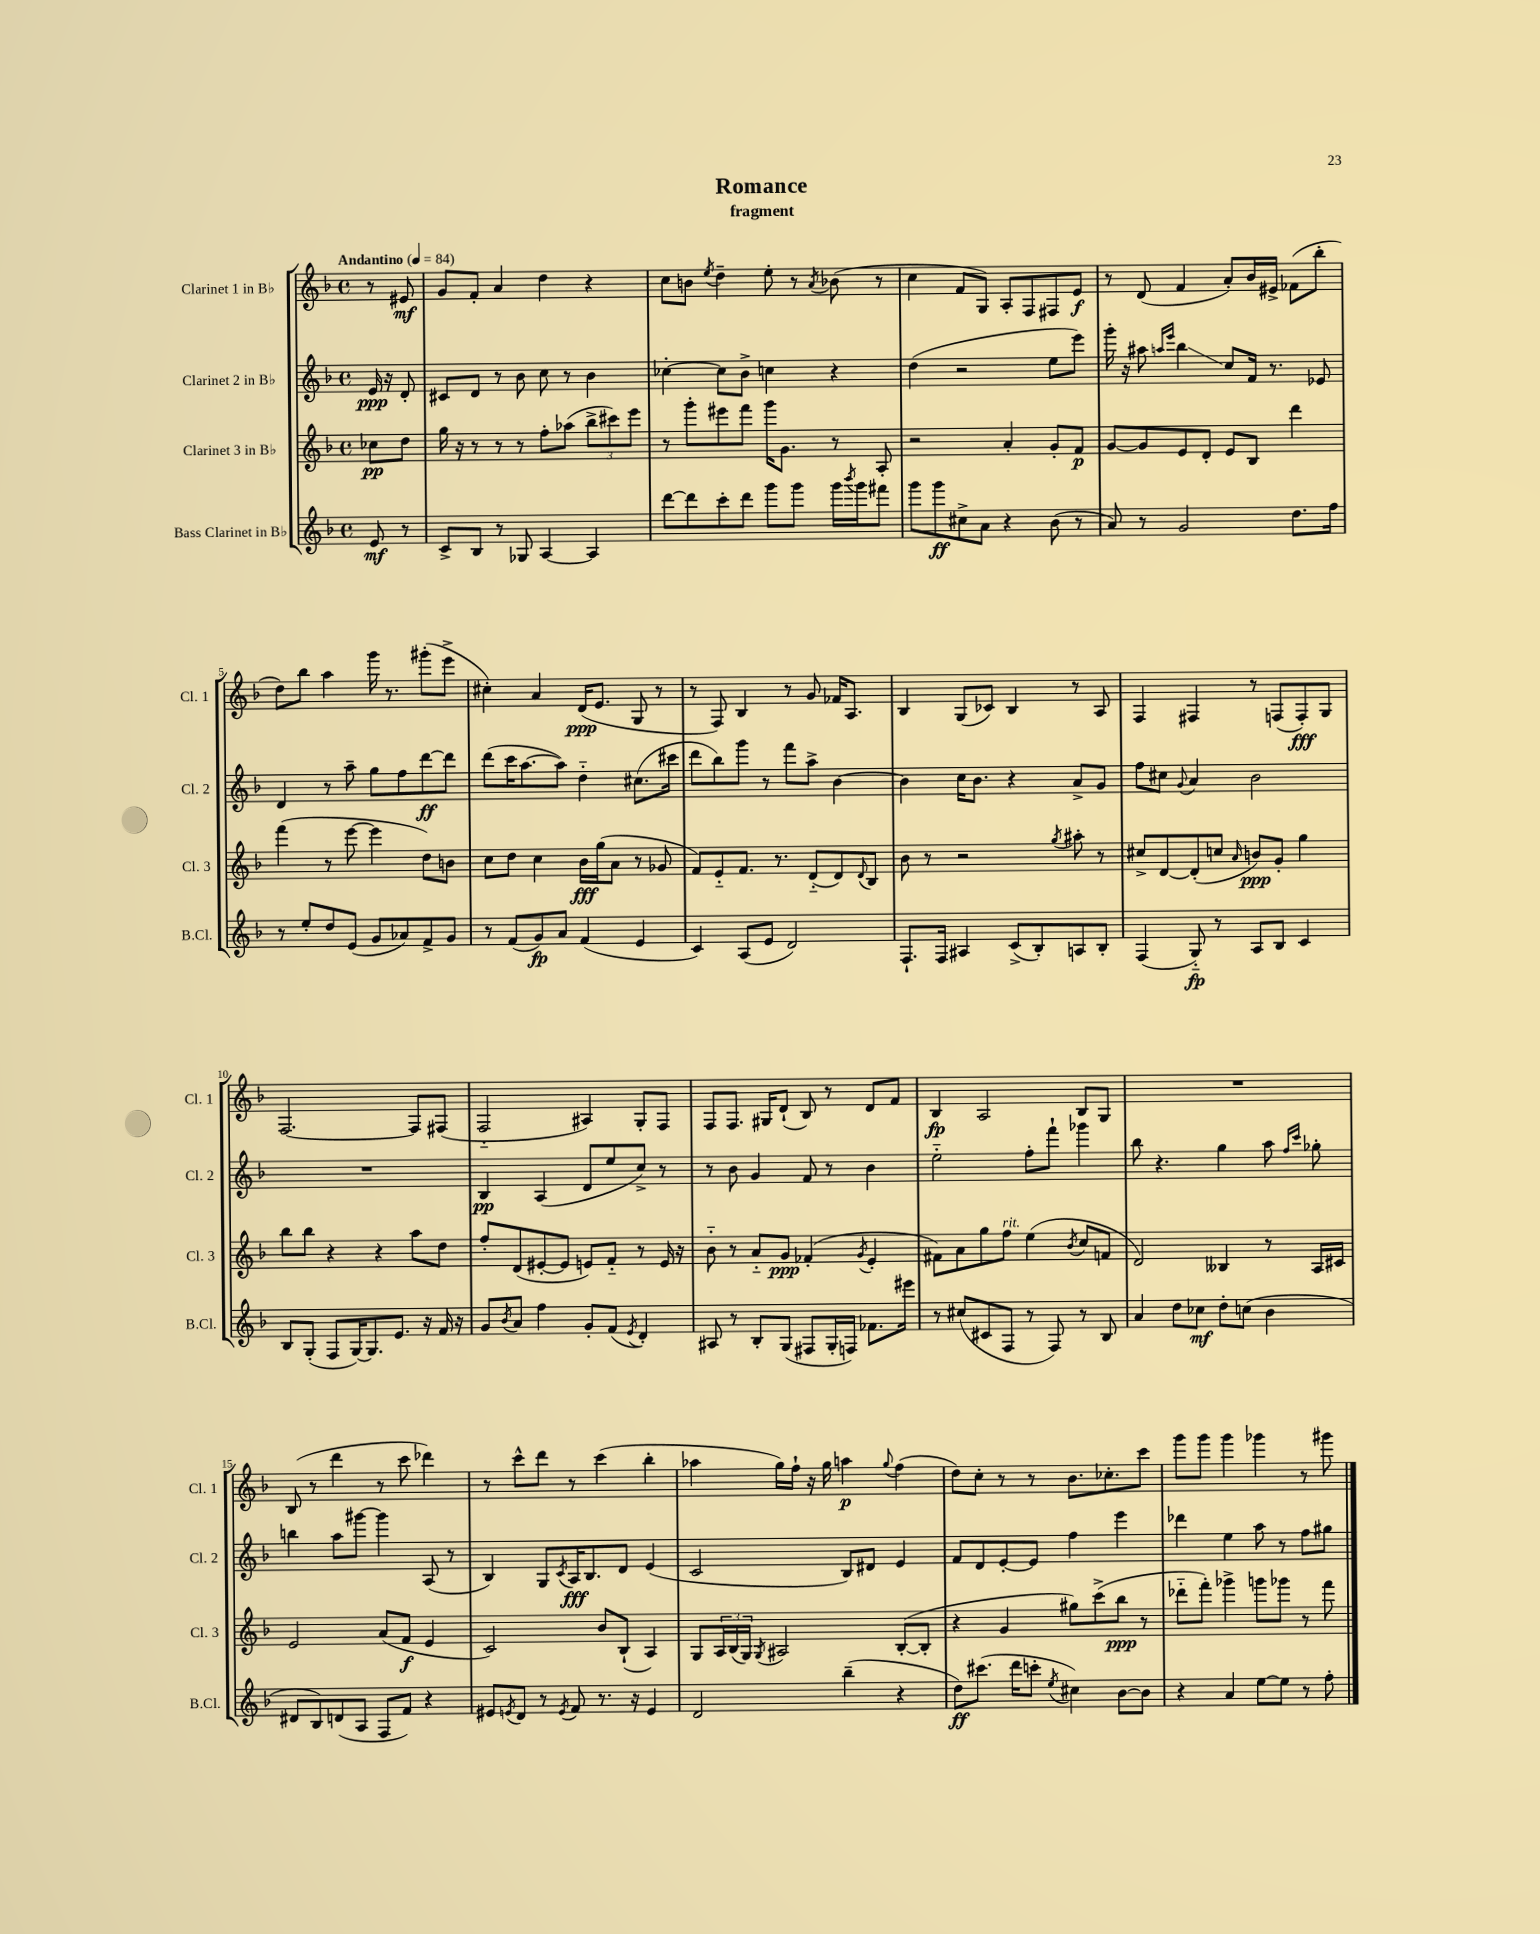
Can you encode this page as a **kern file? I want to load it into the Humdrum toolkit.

**kern	**kern	**kern	**kern
*staff4	*staff3	*staff2	*staff1
*clefG2	*clefG2	*clefG2	*clefG2
*k[b-]	*k[b-]	*k[b-]	*k[b-]
*M4/4	*M4/4	*M4/4	*M4/4
*met(c)	*met(c)	*met(c)	*met(c)
*MM84	*MM84	*MM84	*MM84
8e	8cc-	16e	8r
.	.	16r	.
8r	8dd	8d'	8e#
=	=	=	=
8c^	16gg	8c#	8g
.	16r	.	.
8B-	8r	8d	8f'
8r	8r	8r	4a
8G-	8r	8b-	.
[4A	8ff'	8cc	4dd
.	(8aa-	8r	.
4A]	12bb-^	4b-	4r
.	12ccc#)	.	.
.	12eee	.	.
=	=	=	=
[8ddd	8r	[4cc-'	8cc
8ddd]	8ggg'	.	8b
.	.	.	8qee
8ccc'	8eee#	8cc-]	4dd~
8ddd	8fff	8b-^	.
8ggg	16ggg	4cc	8ee'
.	8.g	.	.
8ggg	.	.	8r
.	.	.	8qa
16ggg	8r	4r	(8b-
8qbbb-	.	.	.
16ggg	.	.	.
8fff#	8A'	.	8r
=	=	=	=
8ggg	2r	(4dd	4cc
8ggg	.	.	.
8cc#^	.	2r	8f
8a	.	.	8G)
4r	4a'	.	8A'
.	.	.	8F
(8b-	8g'	8ee	8F#
8r	8f	8eee)	8e
=	=	=	=
8a)	[8g	16ggg'	8r
.	.	16r	.
8r	8g]	8aa#	(8d
.	.	16qqaa	.
.	.	16qqeee	.
2g	8e	4bb-	4f
.	8d'	.	.
.	8e	8cc	8a')
.	8B-	16f	16b-
.	.	8.r	16e#^
8.dd	4ddd	.	(8f-
.	.	8e-	8bb-'
16ff	.	.	.
=	=	=	=
8r	(4fff	4d	8dd)
8ee'	.	.	8bb-
8dd	8r	8r	4aa
(8e	[8eee	8aa~	.
8g	4eee]	8gg	16ggg
.	.	.	8.r
8a-)	.	8ff	.
8f^	8dd)	[8ddd	(8ggg#'
8g	8b	8ddd]	8eee^
=	=	=	=
8r	8cc	(8ddd	4cc#')
(8f	8dd	16ccc	.
.	.	[8.aa	.
8g)	4cc	.	4a
8a	.	8aa])	.
(4f	16b-	4dd'~	(16d
.	(16gg	.	8.e
.	8a	.	.
4e	8r	(8.cc#	8G
.	8g-	.	8r
.	.	16ccc#	.
=	=	=	=
4c)	8f)	8ddd	8r
.	8e'~	8bb-)	8F)
(8A	8.f	8ggg	4B-
8e	.	8r	.
.	8.r	.	.
2d)	.	8fff	8r
.	(8d'~	8aa^	8g
.	8d)	[4b-	16f-
.	.	.	8.A
.	8qqd	.	.
.	8B-	.	.
=	=	=	=
8.F`	8b-	4b-]	4B-
.	8r	.	.
16F	.	.	.
4A#	2r	16cc	(8G
.	.	8.b-	.
.	.	.	8c-)
(8c^	.	4r	4B-
8B-')	.	.	.
.	8qgg	.	.
8A	8aa#'	8a^	8r
8B-'	8r	8g	8A
=	=	=	=
(4F	8cc#^	8ff	4F
.	[8d	8cc#	.
.	.	8qqg	.
8G'~)	(8d']	4a	4F#
8r	8cc	.	.
.	16qqa	.	.
8A	8b)	2b-	8r
8B-	8g'	.	(8F
4c	4gg	.	8F')
.	.	.	8G
=	=	=	=
8B-	8bb-	1r	[2.F
(8G'	8bb-	.	.
8F	4r	.	.
[16G)	.	.	.
8.G]	.	.	.
.	4r	.	.
8.e	.	.	.
.	8aa	.	8F]
16r	.	.	.
16f	8dd	.	(8F#
16r	.	.	.
=	=	=	=
8g	8ff'	4B-	2F'~
8qb-	.	.	.
8a	(8d	.	.
4ff	[8e#'	(4A	.
.	8e#]	.	.
8g'	8e)	8d	4A#)
(8f	8f'~	8ee	.
8qe	.	.	.
4d')	8r	8cc^)	8G'
.	16e	8r	8F
.	16r	.	.
=	=	=	=
8A#	8b-'~	8r	8F
8r	8r	8b-	8.F
8B-'	8a'~	4g	.
.	.	.	16G#
(8G	8g	.	(8d`
8F#	(4f-'	8f	8B-)
16G'	.	8r	8r
16F)	.	.	.
.	8qg	.	.
8.f-	4e'	4b-	8d
.	.	.	8f
16eee#	.	.	.
=	=	=	=
8r	8f#)	2ee'~	4B-
(8cc#	8a	.	.
8c#	8gg	.	2A
8F	8ff	.	.
8r	(4ee	8ff'	.
8F)	.	8fff`	.
.	8qb-	.	.
8r	8cc	4ggg-	8B-
8B-	8f	.	8G
=	=	=	=
4a	2d)	8bb-	1r
.	.	4.r	.
8dd	.	.	.
8cc-	.	.	.
8dd'	4B--	4gg	.
(8cc	.	.	.
4b-	8r	8aa	.
.	.	16qqff	.
.	.	16qqccc	.
.	16A	8gg-'	.
.	16c#	.	.
=	=	=	=
8d#	2e	4bb	(8B-
8B-)	.	.	8r
(8d	.	8aa	4ddd
8A	.	[8ggg#	.
8F	(8a	4ggg#]	8r
8f)	8f	.	8ccc
4r	4e	(8A	4ddd-)
.	.	8r	.
=	=	=	=
8e#	2c)	4B-)	8r
8qe	.	.	.
8d	.	.	8ccc^^
8r	.	8G	8ddd
8qe	.	8qc	.
8f	.	16A	8r
.	.	8.B-	.
8.r	8b-	.	(4ccc
.	(8B-`	8d	.
16r	.	.	.
4e	4A)	(4e	4bb-'
=	=	=	=
2d	8G	2c	4aa-
.	24A	.	.
.	(24B-	.	.
.	24G)	.	.
.	8qG	.	.
.	2A#	.	16gg)
.	.	.	16ff`
.	.	.	16r
.	.	.	16gg
(4bb-~	.	8B-)	4aa
.	.	8d#	.
.	.	.	8qqgg
4r	([8B-'	4e	(4ff
.	8B-']	.	.
=	=	=	=
8dd)	4r	8f	8dd)
(8.ccc#	.	8d	8cc'
.	4g	[8e'	8r
16ddd	.	.	.
8ccc'	.	8e]	8r
8qee	.	.	.
4cc#)	8gg#)	4ff	8.b-
.	(8ccc^	.	.
.	.	.	8.cc-'
[8b-	8bb-	4eee	.
8b-]	8r	.	8ccc
=	=	=	=
4r	8ddd-'~	4ddd-	8ggg
.	8fff')	.	8ggg
4a	4ggg-^	4ee	4ggg
[8ee	8ggg	8aa	4ggg-
8ee]	8ggg-	8r	.
8r	8r	8ff	8r
8ff'	8fff	8gg#	8ggg#
==	==	==	==
*-	*-	*-	*-
